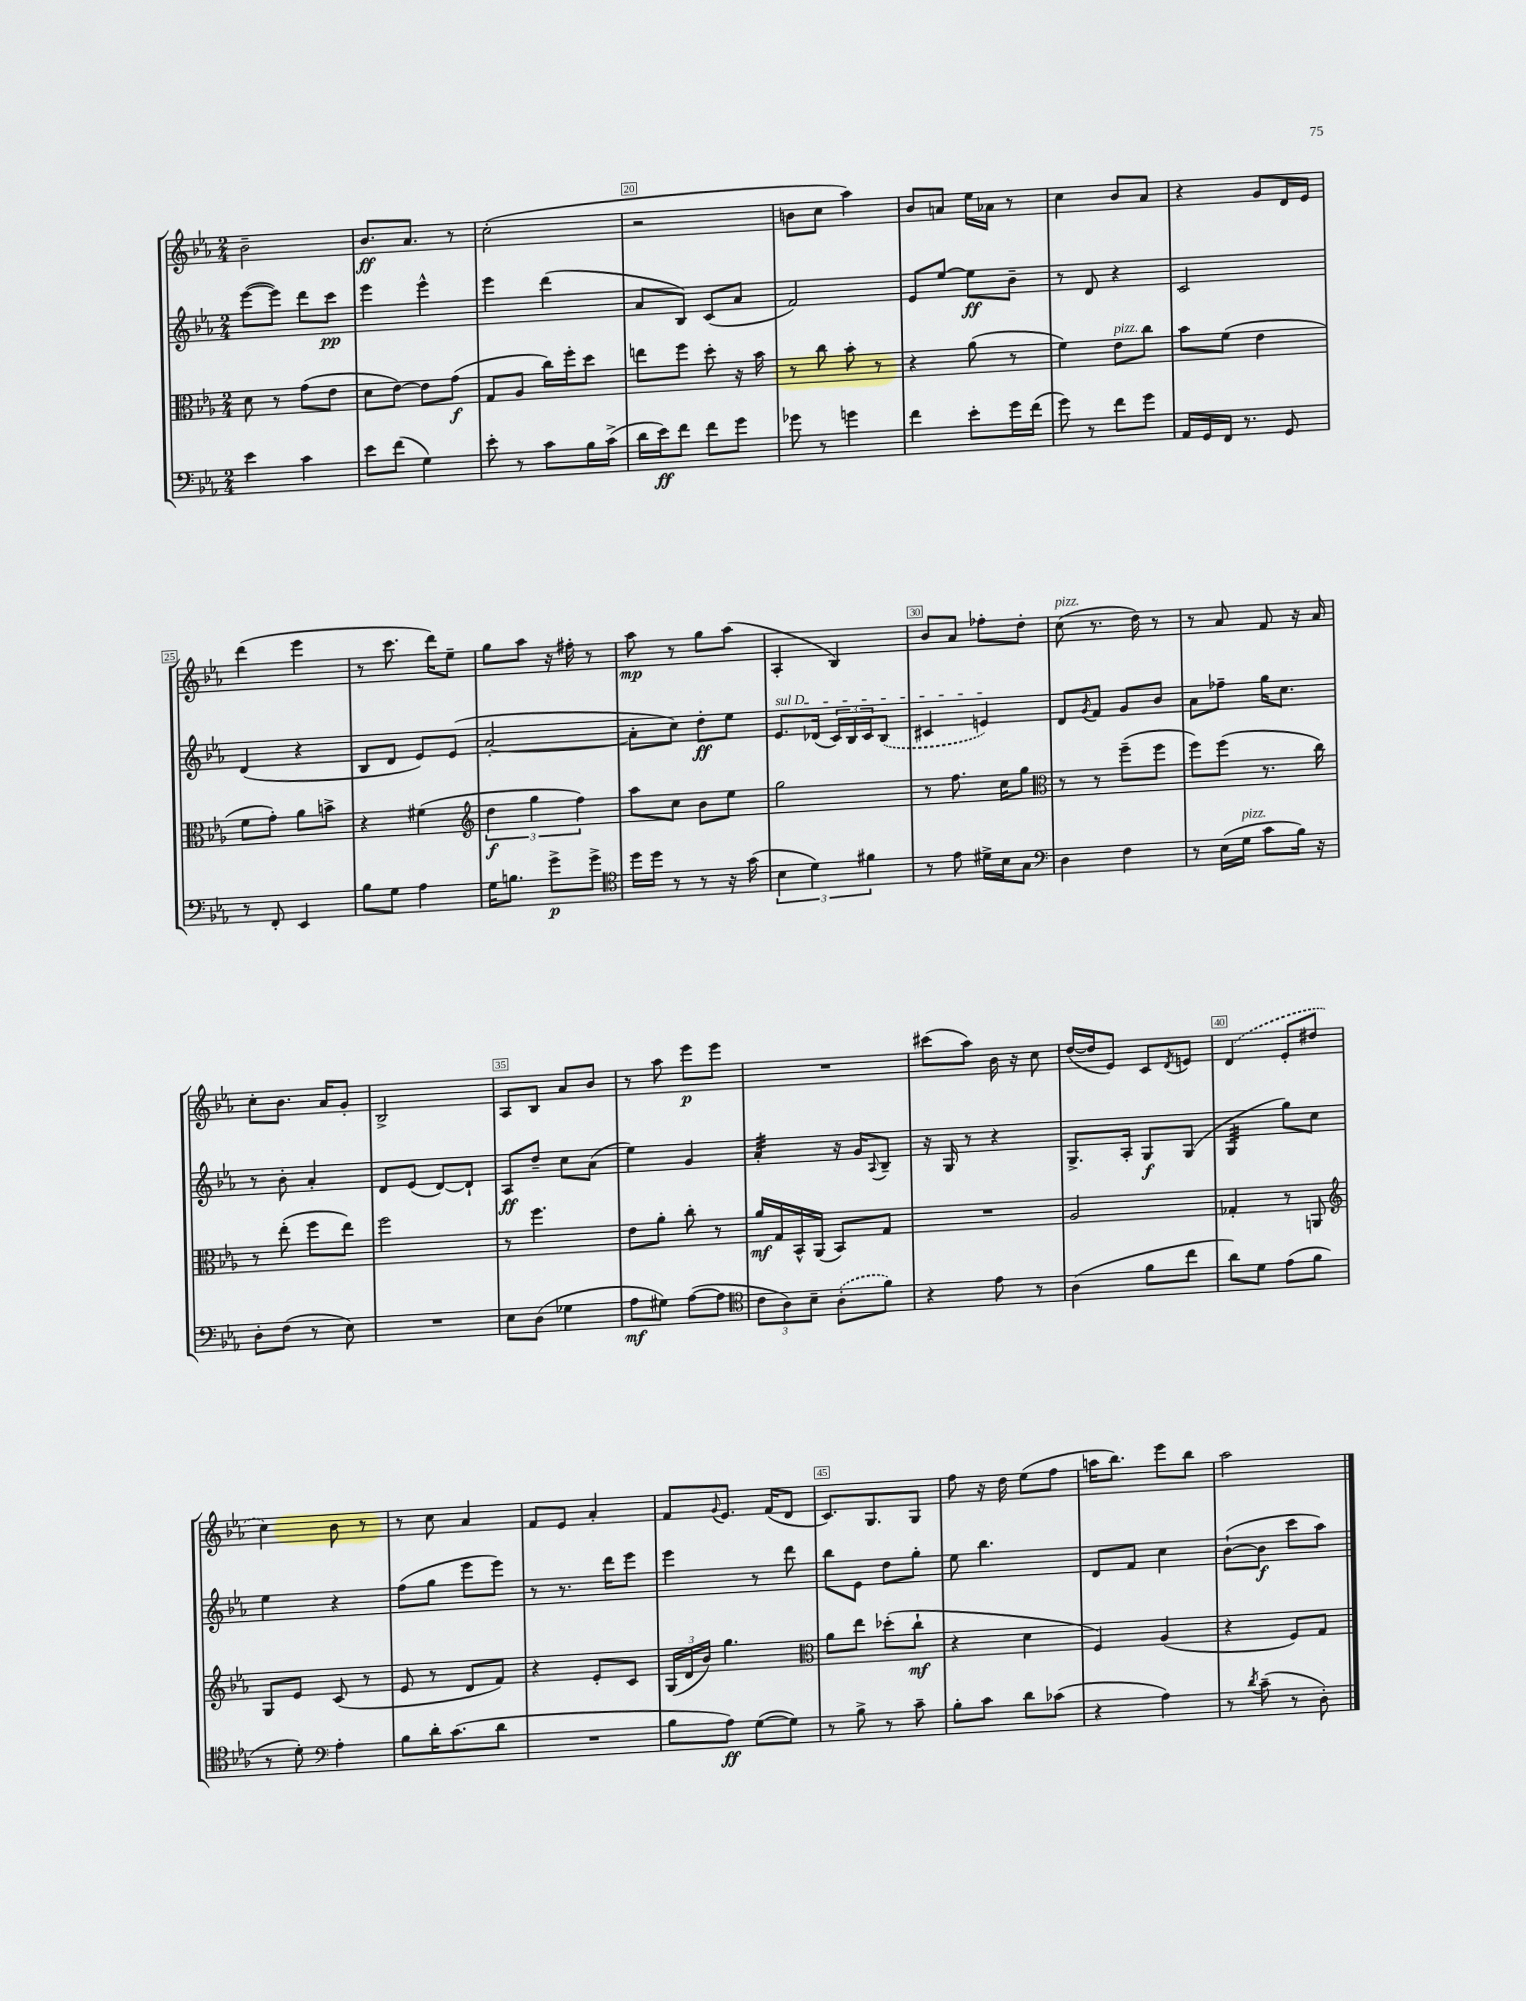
<<
\new StaffGroup <<
\new Staff = "s0" {
    \clef treble \key ees \major \numericTimeSignature \time 2/4
    bes'2-- |
    bes'8.\ff aes'8. r8 |
    c''2-.( |
    r2 |
    b'8 c''8 aes''4) |
    bes'8 a'8 ees''16 aes'16 r8 |
    c''4 bes'8 aes'8 |
    r4 g'8 d'16 ees'16 |
    d'''4( ees'''4 |
    r8 c'''8. d'''16) ees''8-- |
    g''8 aes''8 r16 fis''16-. r8 |
    aes''8\mp r8 g''8 aes''8( |
    aes4-. bes4) |
    bes'8 aes'8 fes''8-. d''8-. |
    c''8^\markup { \italic "pizz." }( r8. d''16) r8 |
    r8 aes'8 f'8 r16 aes'16 |
    c''8-. bes'8. aes'16 g'8-. |
    bes2-> |
    aes8 bes8 aes'8 bes'8 |
    r8 aes''8 ees'''8\p ees'''8 |
    R2 |
    cis'''8( aes''8) bes'16 r16 c''8 |
    d''16~( d''16 ees'8) c'8 \acciaccatura { d'8 } e'8 |
    \once \slurDashed d'4( ees'8-. dis''8 |
    c''4) bes'8 r8 |
    r8 c''8 aes'4 |
    f'8 ees'8 aes'4-. |
    f'8 \appoggiatura { g'8 } ees'8. f'16( d'8 |
    c'8.) g8. g8 |
    f''8 r16 d''16 ees''8( f''8 |
    a''16 bes''8.) ees'''8 bes''8 |
    aes''2 \bar "|." |
}
\new Staff = "s1" {
    \clef treble \key ees \major \numericTimeSignature \time 2/4
    ees'''8~( ees'''8) d'''8 c'''8\pp |
    ees'''4 ees'''4-^ |
    ees'''4 d'''4( |
    aes'8 bes8) c'8( aes'8 |
    f'2) |
    ees'8 ees''8~ ees''8\ff bes'8-- |
    r8 d'8 r4 |
    c'2 |
    d'4( r4 |
    bes8 d'8 ees'8) ees'8( |
    aes'2~-. |
    aes'8-. c''8) d''8-.\ff ees''8 |
    \once \override TextSpanner.bound-details.left.text = \markup { \italic "sul D" } ees'8.\startTextSpan des'16( \tuplet 3/2 { c'16) bes16 c'16 } \once \slurDashed bes8( |
    cis'4 e'4\stopTextSpan) |
    d'8 \acciaccatura { g'8 } f'8 g'8 bes'8 |
    aes'8 fes''8-- g''16 c''8. |
    r8 bes'8-. aes'4-. |
    d'8 ees'8( d'8~) d'8-! |
    aes8\ff d''8-- c''8 aes'8( |
    ees''4) g'4 |
    aes'4:32-. r16 g'16 \appoggiatura { aes8 } bes8-- |
    r16 g16 r8 r4 |
    g8.-> aes16-. g8\f g8( |
    g4:32 g''8) c''8 |
    ees''4 r4 |
    f''8( g''8 ees'''8 ees'''8) |
    r8 r8. d'''16 ees'''8 |
    ees'''4 r8 d'''8 |
    bes''8 ees'8 d''8 g''8-. |
    ees''8 bes''4. |
    d'8 f'8 c''4 |
    bes'8~-!( bes'8\f c'''8 aes''8) \bar "|." |
}
\new Staff = "s2" {
    \clef alto \key ees \major \numericTimeSignature \time 2/4
    d'8 r8 g'8( ees'8 |
    d'8 ees'8~) ees'8 g'8\f( |
    g8 aes8 c''16) f''16-. d''8 |
    e''8 f''8 d''8-. r16 bes'16 |
    r8 c''8 bes'8-. r8 |
    r4 aes'8( r8 |
    f'4) ees'8^\markup { \italic "pizz." } c''8 |
    bes'8 f'8( ees'4 |
    f'8 g'8-.) aes'8 b'8-> |
    r4 fis'4( |
    \clef treble \tuplet 3/2 { d''4\f g''4 f''4) } |
    aes''8 c''8 bes'8 ees''8 |
    g''2 |
    r8 f''8. c''16 g''8 |
    \clef alto r8 r8 f''8--( f''8 |
    f''8) f''8( r8. c''16) |
    r8 ees''8-.( f''8 ees''8) |
    f''2 |
    r8 f''4. |
    ees'8 aes'8-. c''8-. r8 |
    aes'16\mf g16 bes,16-^ aes,16( bes,8) g8 |
    R2 |
    aes2 |
    ges4-. r8 a,8 |
    \clef treble g8 ees'8 c'8( r8 |
    ees'8 r8 d'8 f'8) |
    r4 ees'8-. c'8 |
    \tuplet 3/2 { g16( d'16 bes'16) } g''4. |
    \clef alto aes'8 ees''8 des''8-.( c''8-!\mf |
    r4 d'4 |
    f4) aes4( |
    r4 f8) g8 \bar "|." |
}
\new Staff = "s3" {
    \clef bass \key ees \major \numericTimeSignature \time 2/4
    ees'4 c'4 |
    ees'8 f'8( g4) |
    ees'8-. r8 c'8 bes16 c'16->( |
    d'16 ees'16\ff) f'8 f'8 g'8 |
    ges'8 r8 g'4 |
    f'4 ees'8-. g'16 f'16( |
    g'8) r8 f'8 g'8 |
    aes,16 g,16 f,16 r8. g,8 |
    r8 f,8-. ees,4 |
    bes8 g8 aes4 |
    g16 b8. g'8->\p g'8-> |
    \clef tenor d''16 d''16 r8 r8 r16 g'16( |
    \tuplet 3/2 { bes4 d'4) fis'4 } |
    r8 ees'8 dis'16-> bes16 g8 |
    \clef bass d4 f4 |
    r8 ees16( g16^\markup { \italic "pizz." } c'8 bes16) r16 |
    d8-. f8( r8 ees8) |
    R2 |
    ees8 d8( ges4 |
    aes8\mf gis8) aes8~( aes8 |
    \clef tenor \tuplet 3/2 { c'8 aes8) bes8-- } \once \slurDashed aes8-.( f'8) |
    r4 ees'8 r8 |
    aes4( f'8 c''8 |
    aes'8) d'8 ees'8( f'8 |
    r8 d'8-.) \clef bass aes4-. |
    bes8 d'16-. c'8.( d'8 |
    R2 |
    bes8 aes8\ff) g8~( g8) |
    r8 bes8-> r8 c'8-- |
    bes8-. c'8 d'8 ces'8( |
    r4 aes4) |
    r8 \acciaccatura { d'8 } c'8--( r8 d8-.) \bar "|." |
}
>>
>>
\layout { \context { \Score currentBarNumber = #17 \override BarNumber.break-visibility = ##(#f #t #t) barNumberVisibility = #(every-nth-bar-number-visible 5) \override BarNumber.stencil = #(make-stencil-boxer 0.1 0.3 ly:text-interface::print) } }
